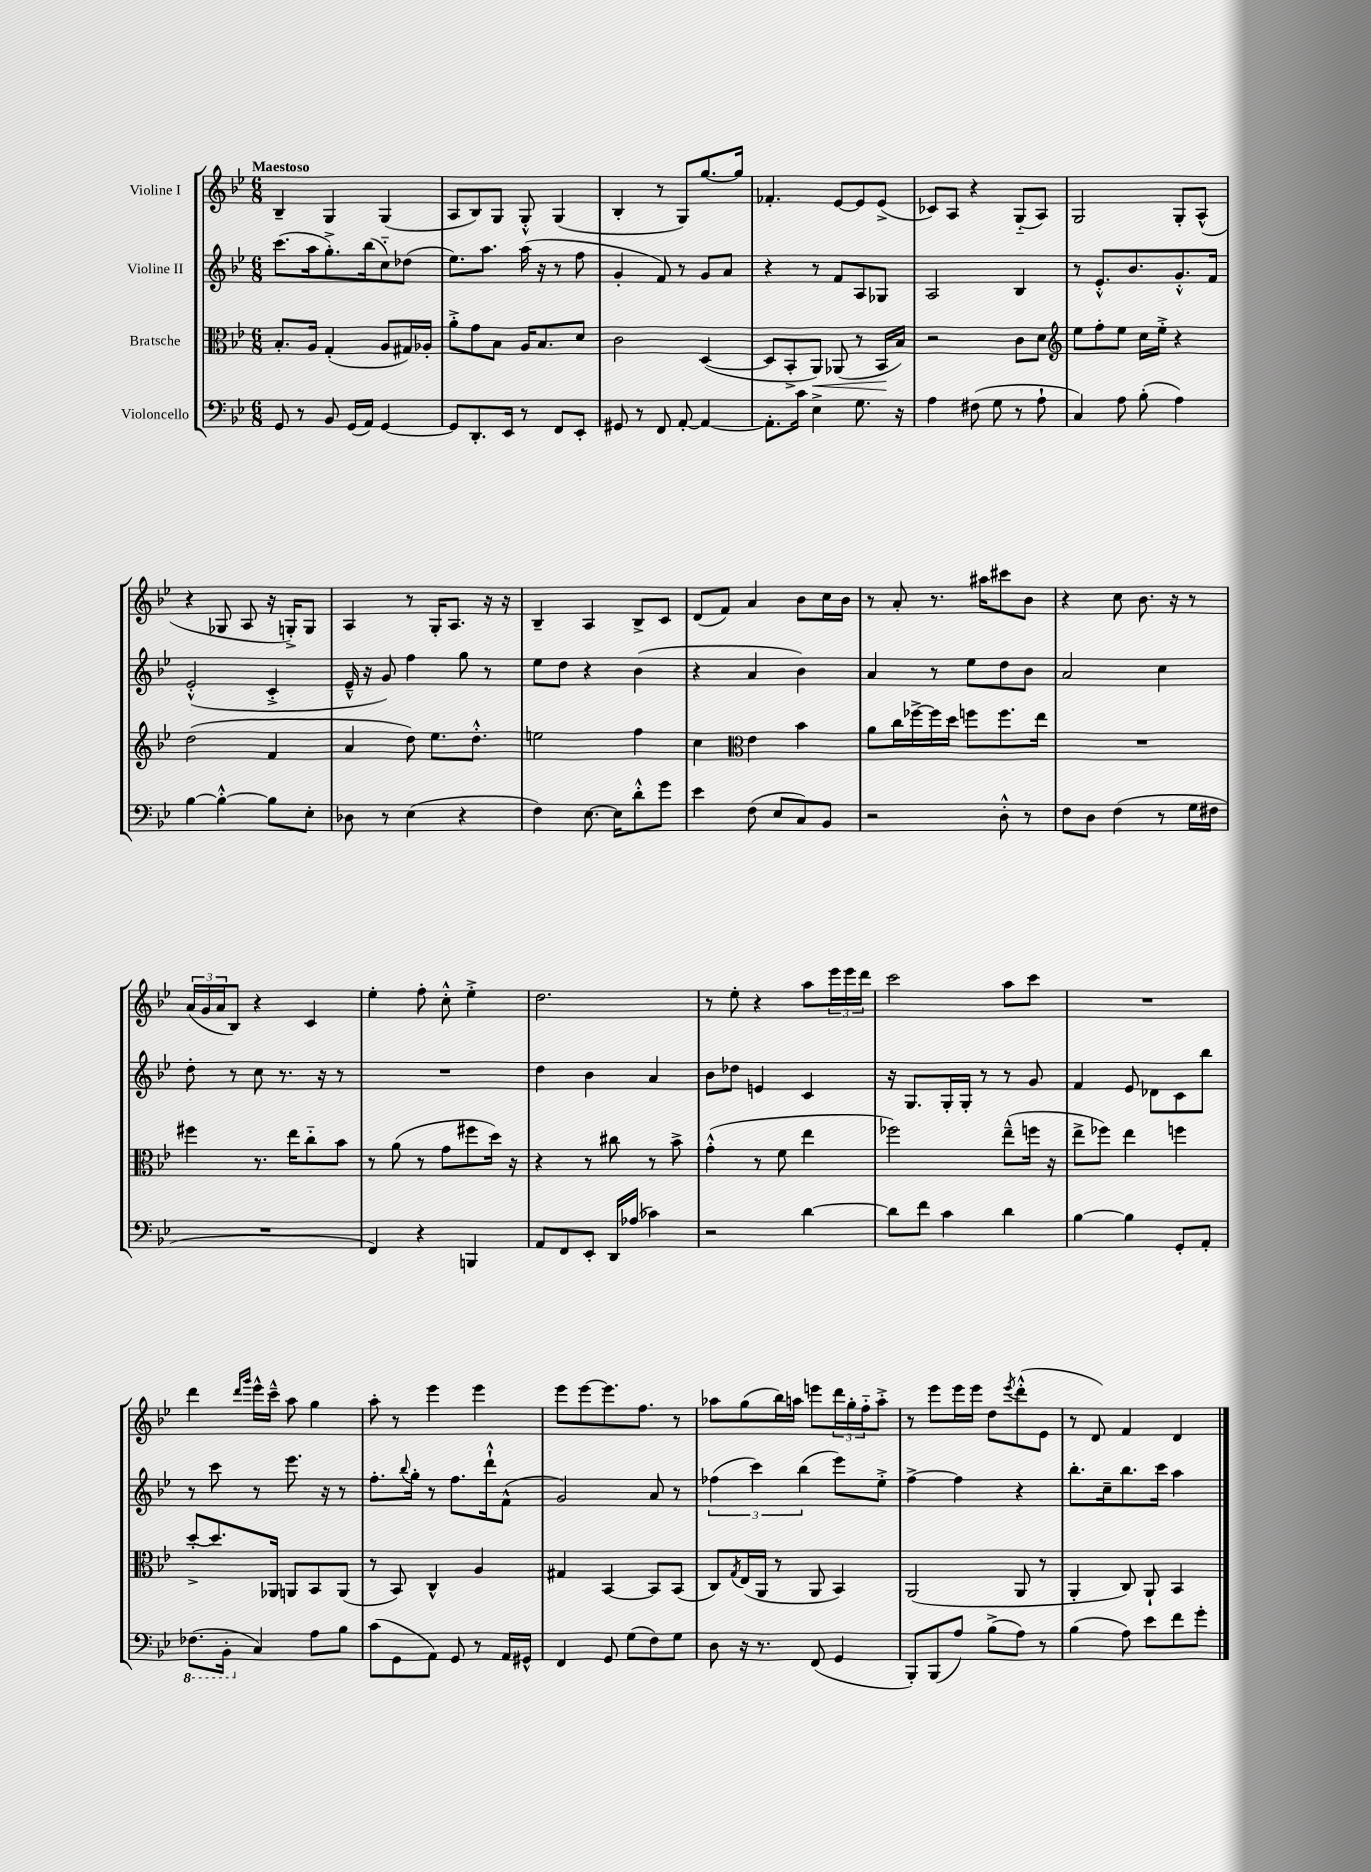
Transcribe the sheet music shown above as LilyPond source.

<<
\new StaffGroup <<
\new Staff = "s0" \with { instrumentName = "Violine I" } {
    \clef treble \key bes \major \numericTimeSignature \time 6/8 \tempo "Maestoso"
    bes4-- g4 g4( |
    a8 bes8) g8 g8-.-^ g4( |
    bes4-. r8 g8) g''8.~ g''16 |
    fes'4.-. ees'8~ ees'8 ees'8->( |
    ces'8) a8 r4 g8-_( a8) |
    g2 g8-. a8-^( |
    r4 ges8 a8 r16 g16-.->) g8 |
    a4 r8 g16-. a8. r16 r16 |
    bes4-- a4 bes8-> c'8 |
    d'8( f'8) a'4 bes'8 c''16 bes'16 |
    r8 a'8-. r8. ais''16 cis'''8 bes'8 |
    r4 c''8 bes'8. r16 r8 |
    \tuplet 3/2 { a'16( g'16 a'16 } bes8) r4 c'4 |
    ees''4-. f''8-. c''8-.-^ ees''4-.-> |
    d''2. |
    r8 ees''8-. r4 a''8 \tuplet 3/2 { ees'''16 ees'''16 d'''16 } |
    c'''2 a''8 c'''8 |
    R2. |
    d'''4 \grace { d'''16 g'''16 } ees'''16-^ c'''16---^ a''8 g''4 |
    a''8-. r8 ees'''4 ees'''4 |
    ees'''8 ees'''8~ ees'''8. f''8. r8 |
    aes''8 g''8( bes''16) a''16 e'''8 \tuplet 3/2 { d'''16 g''16-. f''16-_ } a''8-.-> |
    r8 ees'''8 ees'''16 ees'''16 d''8 \acciaccatura { ees'''8 } d'''8-.-^( ees'8 |
    r8 d'8) f'4 d'4 \bar "|." |
}
\new Staff = "s1" \with { instrumentName = "Violine II" } {
    \clef treble \key bes \major \numericTimeSignature \time 6/8
    c'''8.( a''16 g''8.-.->) bes''16( c''8-_) des''8( |
    ees''8.) a''8. a''16( r16 r8 f''8 |
    g'4-. f'8) r8 g'8 a'8 |
    r4 r8 f'8 a8 ges8 |
    a2 bes4 |
    r8 ees'8.-.-^ bes'8. g'8.-.-^ f'16 |
    ees'2-.-^( c'4-.-> |
    ees'16---^ r16 g'8) f''4 g''8 r8 |
    ees''8 d''8 r4 bes'4( |
    r4 a'4 bes'4) |
    a'4 r8 ees''8 d''8 bes'8 |
    a'2 c''4 |
    d''8-. r8 c''8 r8. r16 r8 |
    R2. |
    d''4 bes'4 a'4 |
    bes'8 des''8 e'4 c'4 |
    r16 g8. g16-. g16-. r8 r8 g'8 |
    f'4 ees'8 des'8 c'8 bes''8 |
    r8 c'''8 r8 ees'''8. r16 r8 |
    f''8.-. \appoggiatura { bes''8 } g''16-. r8 f''8. d'''16-!-^ f'8-^( |
    g'2) a'8 r8 |
    \tuplet 3/2 { fes''4( c'''4) bes''4( } ees'''8) ees''8-.-> |
    f''4~-> f''4 r4 |
    bes''8.-. c''16-- bes''8. c'''16 a''4 \bar "|." |
}
\new Staff = "s2" \with { instrumentName = "Bratsche" } {
    \clef alto \key bes \major \numericTimeSignature \time 6/8
    bes8.-. a16 g4-.( a8 gis16) aes16-. |
    a'8-.-> g'8 bes8 a16 bes8. d'8 |
    c'2 d4~( |
    d8 bes,8-.-> a,8\<) aes,8( r8 bes,16\! bes16) |
    r2 c'8 d'8 |
    \clef treble ees''8 f''8-. ees''8 c''16 ees''16-.-> r4 |
    d''2( f'4 |
    a'4 d''8) ees''8. d''8.-.-^ |
    e''2 f''4 |
    c''4 \clef alto ees'4 bes'4 |
    a'8 c''16 fes''16~-> fes''16 d''16 f''8 f''8. ees''16 |
    R2. |
    fis''4 r8. ees''16 c''8-_ bes'8 |
    r8 a'8( r8 g'8 fis''8 d''16) r16 |
    r4 r8 cis''8 r8 bes'8-> |
    g'4-.-^( r8 f'8 ees''4 |
    fes''2) ees''8---^( f''16 r16 |
    ees''8-> fes''8) ees''4 f''4 |
    d''8~-.-> d''8. aes,16 a,8 bes,8 a,8( |
    r8 bes,8) c4-^ a4 |
    gis4 bes,4~ bes,8 bes,8( |
    c8) \acciaccatura { g8 } ees16( a,16 r8 a,8 bes,4) |
    a,2( a,8 r8 |
    a,4-. c8) a,8-! bes,4 \bar "|." |
}
\new Staff = "s3" \with { instrumentName = "Violoncello" } {
    \clef bass \key bes \major \numericTimeSignature \time 6/8
    g,8 r8 bes,8 g,16( a,16) g,4~ |
    g,8 d,8.-. ees,16 r8 f,8 ees,8-. |
    gis,8 r8 f,8 a,8~-. a,4~ |
    a,8.-. c'16 ees4-> g8. r16 |
    a4 fis8( g8 r8 a8-! |
    c4) a8 bes8-.( a4) |
    bes4~ bes4~-.-^ bes8 ees8-. |
    des8 r8 ees4( r4 |
    f4) ees8.~ ees16 d'8-.-^ g'8 |
    ees'4 f8( ees8 c8) bes,8 |
    r2 d8-.-^ r8 |
    f8 d8 f4( r8 g16 fis16 |
    R2. |
    f,4) r4 b,,4 |
    a,8 f,8 ees,8-. d,16 aes16( ces'4) |
    r2 d'4~ |
    d'8 f'8 c'4 d'4 |
    bes4~ bes4 g,8-. a,8-. |
    \ottava #-1 fes,8.( bes,,16-. \ottava #0 c4) a8 bes8 |
    c'8( g,8 a,8) g,8 r8 a,16 gis,16-^ |
    f,4 g,8 g8( f8) g8 |
    d8 r16 r8. f,8( g,4 |
    bes,,8-.) bes,,8( a8) bes8->( a8) r8 |
    bes4( a8) ees'8 f'8 g'8-. \bar "|." |
}
>>
>>
\layout { \context { \Score \remove "Bar_number_engraver" } }
